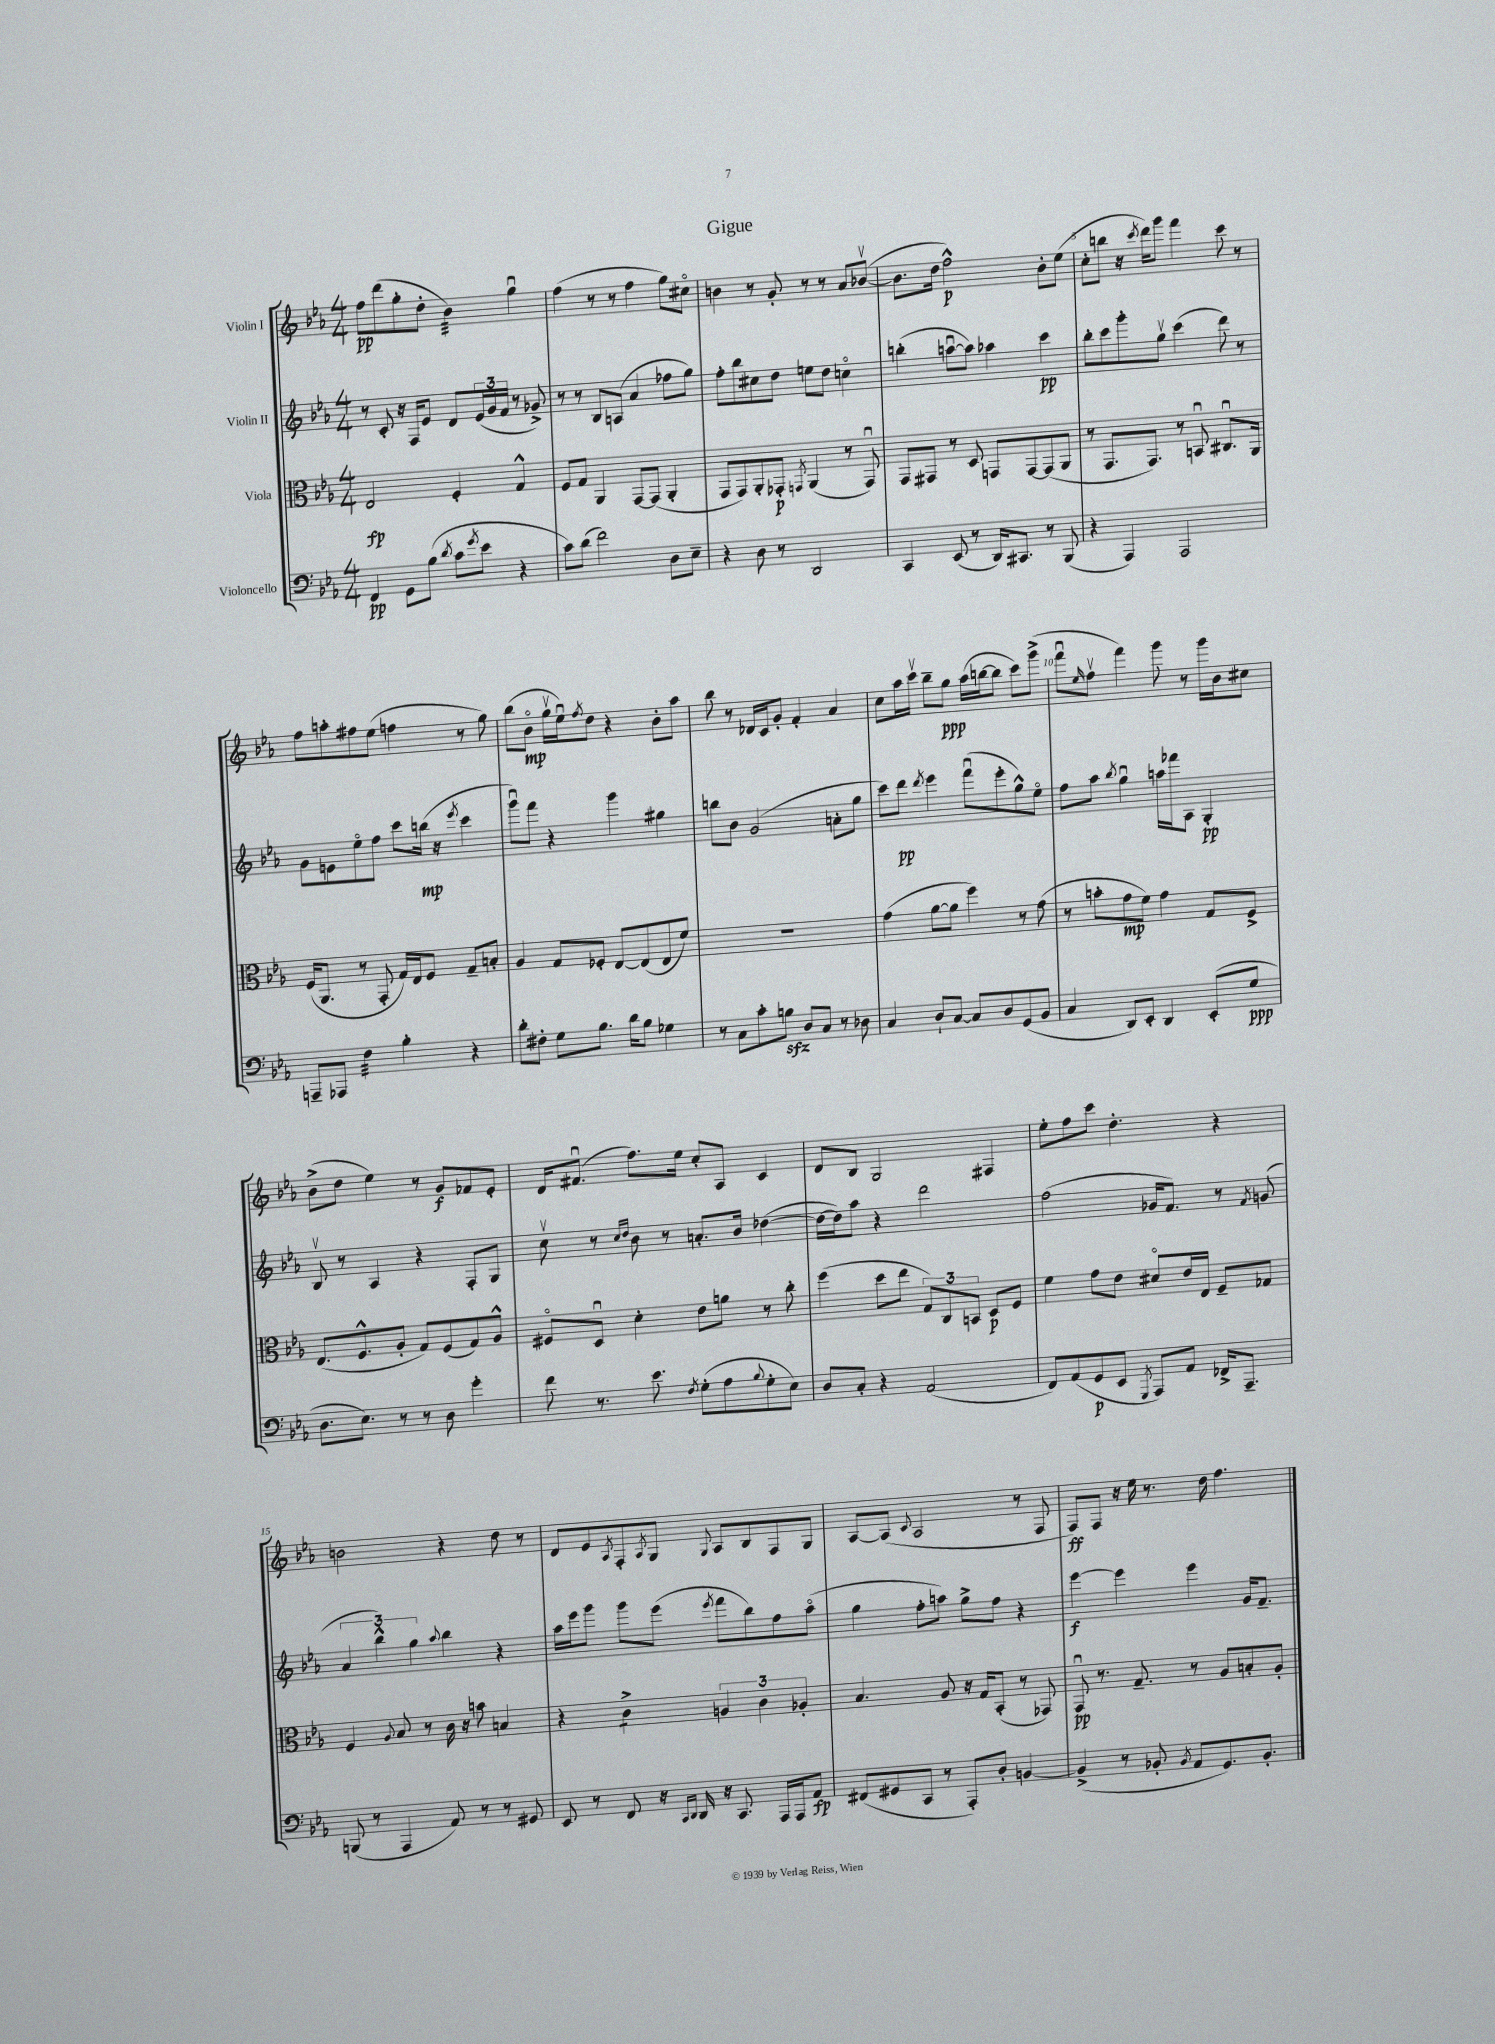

**kern	**kern	**kern	**kern
*staff4	*staff3	*staff2	*staff1
*clefF4	*clefC3	*clefG2	*clefG2
*k[b-e-a-]	*k[b-e-a-]	*k[b-e-a-]	*k[b-e-a-]
*M4/4	*M4/4	*M4/4	*M4/4
4FF	2E-	8r	8ff
.	.	8c'	(8ddd
8GG	.	16r	8gg'
.	.	16F	.
(8B-	.	8e-	8dd'
8qd	.	.	.
8c	4F'	8d	4b-)
8qg	.	.	.
8e-	.	(24e-	.
.	.	24g	.
.	.	24f	.
4r	4G^^	8r	4ggu
.	.	8g-^)	.
=	=	=	=
8c)	8F	8r	(4ff
(8d	8G	8r	.
2f)	4AA-	8B-	8r
.	.	(8A	8r
.	[8GG	4a-	4ff
.	(8GG]	.	.
8D	4AA-'	8ff-	8gg)
8E-~	.	8gg)	8cc#o
=	=	=	=
4r	8GG	8ff'	4b
.	8GG)	8bb-	.
8D	8AA-'	8cc#	8r
8r	8GG-'	8dd	8g'
.	8qGG	.	.
2DD	(4AA-	8ee	8r
.	.	8dd	8r
.	8r	4cco	8a-
.	8GGu)	.	([8b-v
=	=	=	=
4CC	8GG	(4bb'	8.b-]
.	8GG#	.	.
.	.	.	16dd
(8EE-	8r	[8aau	2ff^^)
8r	8D	8aa])	.
16DD)	8GG	4aa-	.
8.CC#	.	.	.
.	[8GG	.	.
8r	(8GG]	4ccc	8b-'
(8BBB-	8AA-	.	(8ee-
=	=	=	=
4r	8r	8bb-'	8cc'
.	8.GG	8ccc	8bb
4AAA-)	.	8ggg'	16r
.	.	.	8qccc
.	8.GG)	.	16ddd)
.	.	8ggv	8ggg
2AAA-	8r	(4ccc	4fff
.	8BBu	.	.
.	8.C#u	8ddd)	8ccc
.	.	8r	8r
.	16AA-	.	.
=	=	=	=
8AAA~	(16F	8g	8ff
.	8.AA-	.	.
8AAA-	.	8e	8aa'
4F	8r	8ee-o	8ff#
.	8GG'	8ff	(8ee-
4B-'	16G)	8ccc	4ff
.	16E-	.	.
.	8F	(16bb	.
.	.	16r	.
.	.	8qeee-	.
4r	8G~	4ccc	8r
.	8B'	.	8gg)
=	=	=	=
8d'	4A-	8gggu)	(8bb-
8F#'	.	8fff	8b-o
8G	8G	4r	16ggv
.	.	.	16ee-u)
.	.	.	8qff
8.B-	8F-'	.	8dd
.	[8E-	4ggg	4r
16d	.	.	.
8B-	(8E-]	.	.
4G-	8E-	4gg#	8b-'
.	8f)	.	8aa-
=	=	=	=
8r	1r	8bb	8bb-
8C	.	8b-	8r
8c'	.	(2g	16d-
.	.	.	16c
8B	.	.	8g'
8D	.	.	4f'
8C	.	.	.
8r	.	8a'	4a-
8D-	.	8gg	.
=	=	=	=
4C	(4g	8ccc)	8cc
.	.	8ddd	16aa-
.	.	.	16cccv
.	.	8qddd	.
8D`	[8a-	4eee-	8bb-~
[8C	8a-]	.	8gg
8C]	4ff)	(8fffu	(16aa-
.	.	.	[16bb
8D	.	8eee-'	8bb]
(8GG	8r	8gg^^)	8ccc)
8BB-	(8g	8ee-o	(8ggg^
=	=	=	=
4C	8r	8ff	8fffu
.	.	.	16qqee-
.	8b'	8aa-	8ffv
.	.	8qbb-	.
8DD)	8g	4ggu	4fff)
8EE-'	8f)	.	.
4DD	4g	16aa	8ggg
.	.	16fff-	.
.	.	8A-	8r
(8EE-'	8G	4G'	16ggg
.	.	.	16b-
8G	8F^	.	8cc#
=	=	=	=
8.D	(8.E-	8B-v	(8b-^
.	.	8r	8dd
8.E-)	8.F^^	.	.
.	.	4A-	4ee-)
8r	8A-'	.	.
8r	8G)	4r	8r
8D	(8F	.	8g
4g'	8G)	8F'	8f-
.	8A-^^	8G	8e-'
=	=	=	=
8f	8F#o	8ccv	16d
.	.	.	(8.f#u
8.r	8Du	8r	.
.	.	16qqcc	.
.	.	16qqdd	.
.	4d'	8b-	8.ff)
8.e-	.	.	.
.	.	8r	.
.	.	.	16ee-
8qF	.	.	.
(8G'	8e-	8.a'	8cc'
8A-	8a	.	8A-
.	.	16b-	.
8qqB-	.	.	.
8G'	8r	([4dd-	4c
8E-)	8cc'	.	.
=	=	=	=
8D	(4ff	16dd-_	8d
.	.	16dd-])	.
8C'	.	8aa-	8B-
4r	8dd	4r	2G
.	8ee-	.	.
(2AA-	12G)	2ddd	.
.	12C	.	.
.	12BB	.	.
.	8D	.	4F#
.	8F	.	.
=	=	=	=
8FF)	4f	(2ff	8ee-'
(8AA-	.	.	8ff
8GG	8g	.	8ccc
8EE-	8e-	.	4.dd'
8qGGG	.	.	.
8AAA-)	8d#o	16g-	.
.	.	8.f)	.
8AA-	16e-	.	.
.	16E-	.	.
16FF-^	8F~	8r	4r
8.AAA-~	.	.	.
.	.	8qf	.
.	8G-	(8g	.
=	=	=	=
(8BBB	4F	6a-	2b
8r	.	.	.
.	.	6bb-^^)	.
.	8qqA-	.	.
4AAA-	8B-	.	.
.	.	6gg	.
.	8r	.	.
.	.	8qqaa-	.
8AA-)	16c	4bb-	4r
.	16r	.	.
8r	8b	.	.
8r	4B	4r	8dd
8GG#	.	.	8r
=	=	=	=
8EE-	4r	16aa-	8d
.	.	16eee-	.
8r	.	8ggg	8e-
.	.	.	8qA-
8FF	4c^	8ggg	8F'
.	.	.	8qA-
16r	.	(8eee-	8G
16qqCC	.	.	.
16qqDD	.	.	.
16DD	.	.	.
.	.	8qeee-	8qqG
16r	6A	8fff	8A-
8.CC	.	.	.
.	.	8bb-)	8B-
.	6c	.	.
16AAA-	.	8ff	8F
16AAA-	.	.	.
.	6A-'	.	.
8AA-	.	(8aa-o	8G
=	=	=	=
(8FF#	4.B-	4gg	[8A-
8GG#	.	.	(8A-]
.	.	.	8qqc
8CC	.	8ff'	2A-
8r	8A-	8aa)	.
8AAA-')	16r	8gg^	.
.	16G	.	.
8D'	(8BB-'	8ff	.
[4BB	8r	4r	8r
.	8GG-)	.	8F
=	=	=	=
(4BB^]	8GGu	[4eee-	8F)
.	8.r	.	8F
8r	.	4eee-]	16r
.	8.G~	.	16ee-
8BB-'	.	.	8.r
8qBB-	.	.	.
8AA-	8r	4eee-	.
.	.	.	16dd
8.GG)	8A-	.	4.ff
.	8B'	16g	.
8.BB-'	.	8.f~	.
.	8A-'	.	.
==	==	==	==
*-	*-	*-	*-
